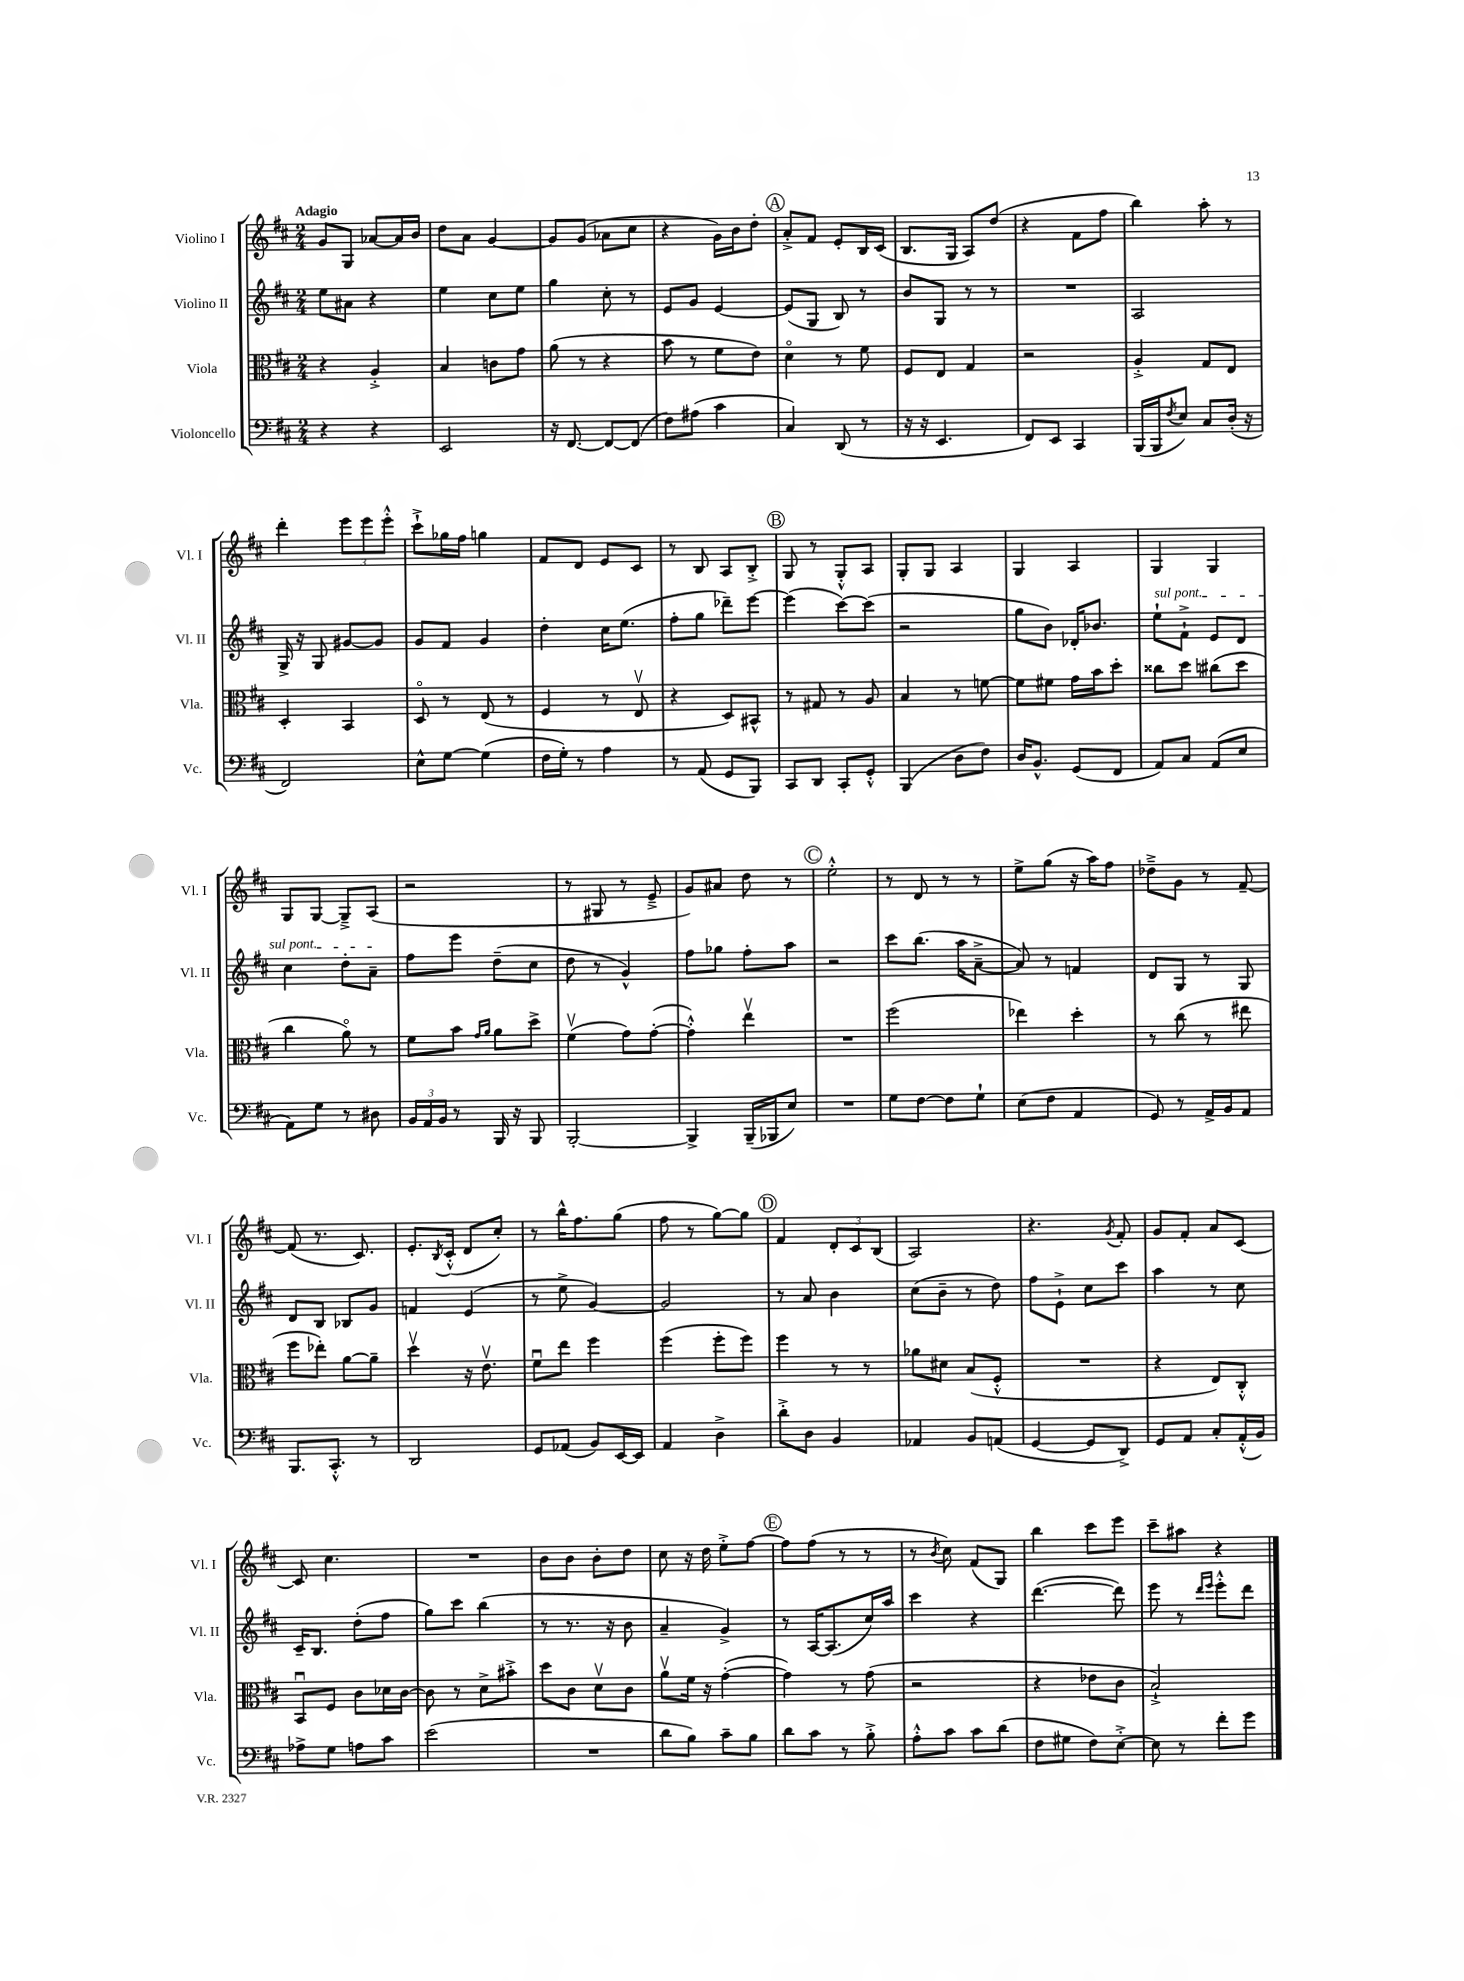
<<
\new StaffGroup <<
\new Staff = "s0" \with { instrumentName = "Violino I" shortInstrumentName = "Vl. I" } {
    \clef treble \key d \major \numericTimeSignature \time 2/4 \tempo "Adagio"
    g'8 g8 aes'8~ aes'16 b'16 |
    d''8 a'8 g'4~ |
    g'8 g'8( aes'8 cis''8 |
    r4 g'16) b'16 d''8-. |
    \mark \markup { \circle "A" } a'8-.-> fis'8 e'8-. b16 cis'16( |
    b8. g16 a8) d''8( |
    r4 fis'8 fis''8 |
    b''4) a''8-. r8 |
    d'''4-. \tuplet 3/2 { e'''8 e'''8 e'''8-.-^ } |
    cis'''8-!-> ges''16 fis''16 g''4 |
    fis'8 d'8 e'8 cis'8 |
    r8 b8 a8 b8-.-> |
    \mark \markup { \circle "B" } g8 r8 g8-.-^ a8 |
    g8-. g8 a4 |
    g4 a4 |
    g4 g4 |
    g8 g8~ g8---> a8( |
    r2 |
    r8 gis8 r8 e'8---> |
    g'8) ais'8 d''8 r8 |
    \mark \markup { \circle "C" } e''2-.-^ |
    r8 d'8 r8 r8 |
    e''8-> g''8( r16 a''16) fis''8 |
    des''8---> g'8 r8 fis'8~-- |
    fis'8( r8. cis'8.) |
    e'8.-. \acciaccatura { b8 } cis'16-.-^( d'8 cis''8-.) |
    r8 b''16-^ fis''8. g''8( |
    fis''8 r8 g''8~) g''8 |
    \mark \markup { \circle "D" } fis'4 \tuplet 3/2 { d'8-. cis'8 b8( } |
    a2) |
    r4. \acciaccatura { g'8 } fis'8-. |
    g'8 fis'8-. a'8 cis'8~ |
    cis'8 cis''4. |
    R2 |
    b'8 b'8 b'8-. d''8 |
    cis''8 r16 d''16 e''8-.-> fis''8~ |
    \mark \markup { \circle "E" } fis''8 fis''8( r8 r8 |
    r8 \acciaccatura { b'8 } cis''8) fis'8( g8) |
    b''4 cis'''8 e'''8 |
    cis'''8-- ais''8 r4 \bar "|." |
}
\new Staff = "s1" \with { instrumentName = "Violino II" shortInstrumentName = "Vl. II" } {
    \clef treble \key d \major \numericTimeSignature \time 2/4
    e''8 ais'8 r4 |
    e''4 cis''8 e''8 |
    g''4 cis''8-. r8 |
    e'8 g'8 e'4~ |
    \mark \markup { \circle "A" } e'8( g8 b8) r8 |
    b'8 g8 r8 r8 |
    R2 |
    a2 |
    g16-> r16 g8 gis'8~ gis'8 |
    g'8 fis'8 g'4 |
    d''4-. cis''16 e''8.( |
    fis''8-. g''8 des'''8--) e'''8~ |
    \mark \markup { \circle "B" } e'''4( cis'''8~) cis'''8( |
    r2 |
    g''8 b'8) des'16-. bes'8. |
    \once \override TextSpanner.bound-details.left.text = \markup { \italic "sul pont." } e''8-!\startTextSpan fis'8-!-> e'8 d'8 |
    cis''4 d''8-. a'8--\stopTextSpan |
    fis''8 e'''8 d''8--( cis''8 |
    d''8 r8 g'4-^) |
    fis''8 ges''8 fis''8-. a''8 |
    \mark \markup { \circle "C" } r2 |
    cis'''8 b''8.( a''16 a'8~---> |
    a'8) r8 f'4 |
    d'8 g8 r8 g8 |
    d'8 b8 bes8 g'8 |
    f'4 e'4( |
    r8 e''8-> g'4~) |
    g'2 |
    \mark \markup { \circle "D" } r8 a'8 b'4 |
    cis''8( b'8-- r8 d''8) |
    fis''8 e'8-!-> cis''8 cis'''8 |
    a''4 r8 cis''8 |
    cis'16-- b8. d''8-.( fis''8 |
    g''8) cis'''8 b''4( |
    r8 r8. r16 b'8 |
    a'4-- g'4->) |
    \mark \markup { \circle "E" } r8 a16~ a8.( cis''16) a''16 |
    cis'''4 r4 |
    d'''4.~( d'''8) |
    e'''8 r8 \grace { d'''16 e'''16 } e'''8-.-^ d'''8 \bar "|." |
}
\new Staff = "s2" \with { instrumentName = "Viola" shortInstrumentName = "Vla." } {
    \clef alto \key d \major \numericTimeSignature \time 2/4
    r4 a4-.-> |
    b4 c'8 g'8 |
    a'8( r8 r4 |
    b'8 r8 fis'8 e'8) |
    \mark \markup { \circle "A" } d'4\flageolet r8 fis'8 |
    fis8 e8 g4 |
    r2 |
    a4-.-> g8 e8 |
    d4-. b,4 |
    d8\flageolet r8 e8( r8 |
    fis4 r8 e8\upbow |
    r4 d8) bis,8-^ |
    \mark \markup { \circle "B" } r8 gis8 r8 a8 |
    b4 r8 f'8~ |
    f'8 fis'8 g'16 b'16 d''8-. |
    cisis''8 d''8 cis''8( d''8 |
    cis''4 a'8\flageolet) r8 |
    fis'8 b'8 \grace { g'16 a'16 } a'8 d''8-> |
    fis'4\upbow( g'8) g'8~-.( |
    g'4-.-^) e''4\upbow |
    \mark \markup { \circle "C" } R2 |
    fis''2( |
    ees''4) d''4-. |
    r8 cis''8( r8 eis''8 |
    fis''8 ees''8-.) a'8~ a'8-- |
    d''4\upbow r16 e'8.\upbow |
    fis'8\downbow e''8 fis''4 |
    fis''4( fis''8-. fis''8) |
    \mark \markup { \circle "D" } fis''4 r8 r8 |
    aes'8 dis'8 b8( fis8-.-^ |
    R2 |
    r4 e8) cis8-.-^ |
    b,8\downbow fis8 cis'8 des'16 cis'16~ |
    cis'8 r8 d'8-> bis'8-.-> |
    d''8 cis'8 d'8\upbow cis'8 |
    a'8\upbow fis'16 r16 g'4~-.( |
    \mark \markup { \circle "E" } g'4) r8 g'8( |
    r2 |
    r4 ees'8 cis'8 |
    b2-!->) \bar "|." |
}
\new Staff = "s3" \with { instrumentName = "Violoncello" shortInstrumentName = "Vc." } {
    \clef bass \key d \major \numericTimeSignature \time 2/4
    r4 r4 |
    e,2 |
    r16 fis,8.~ fis,8~ fis,8( |
    fis8) ais8( cis'4 |
    \mark \markup { \circle "A" } cis4) d,8( r8 |
    r16 r16 e,4. |
    fis,8) e,8 cis,4 |
    b,,16( b,,16 \acciaccatura { fis8 } e8) cis8 d16-.( r16 |
    fis,2) |
    e8-^ g8~ g4( |
    fis16 g16-.) r8 a4 |
    r8 a,8( g,8 b,,8) |
    \mark \markup { \circle "B" } cis,8 d,8 cis,8-. g,8-.-^ |
    b,,4( d8 fis8) |
    d16 b,8.-^ g,8( fis,8 |
    a,8) cis8 a,8( e8 |
    a,8) g8 r8 dis8 |
    \tuplet 3/2 { b,16 a,16 b,16 } r8 b,,16 r16 b,,8 |
    b,,2~-. |
    b,,4-> b,,16--( bes,,16 e8) |
    \mark \markup { \circle "C" } R2 |
    g8 fis8~ fis8 g8-! |
    e8( fis8 a,4 |
    g,8) r8 a,16-> b,16 a,8 |
    b,,8. cis,8.-.-^ r8 |
    d,2 |
    g,8 aes,8( b,8) e,16~ e,16 |
    a,4 d4-> |
    \mark \markup { \circle "D" } d'8-.-> d8 b,4 |
    aes,4 b,8 a,8( |
    g,4~ g,8 d,8->) |
    g,8 a,8 cis8-. a,16-.-^( b,16) |
    aes8-> g8 a8 cis'8 |
    e'2( |
    R2 |
    d'8 b8) cis'8-- b8 |
    \mark \markup { \circle "E" } d'8 cis'8 r8 b8-.-> |
    a8-.-^ cis'8 cis'8 d'8( |
    fis8 gis8 fis8) e8~-.-> |
    e8 r8 fis'8-. g'8 \bar "|." |
}
>>
>>
\layout { \context { \Score \remove "Bar_number_engraver" } }
